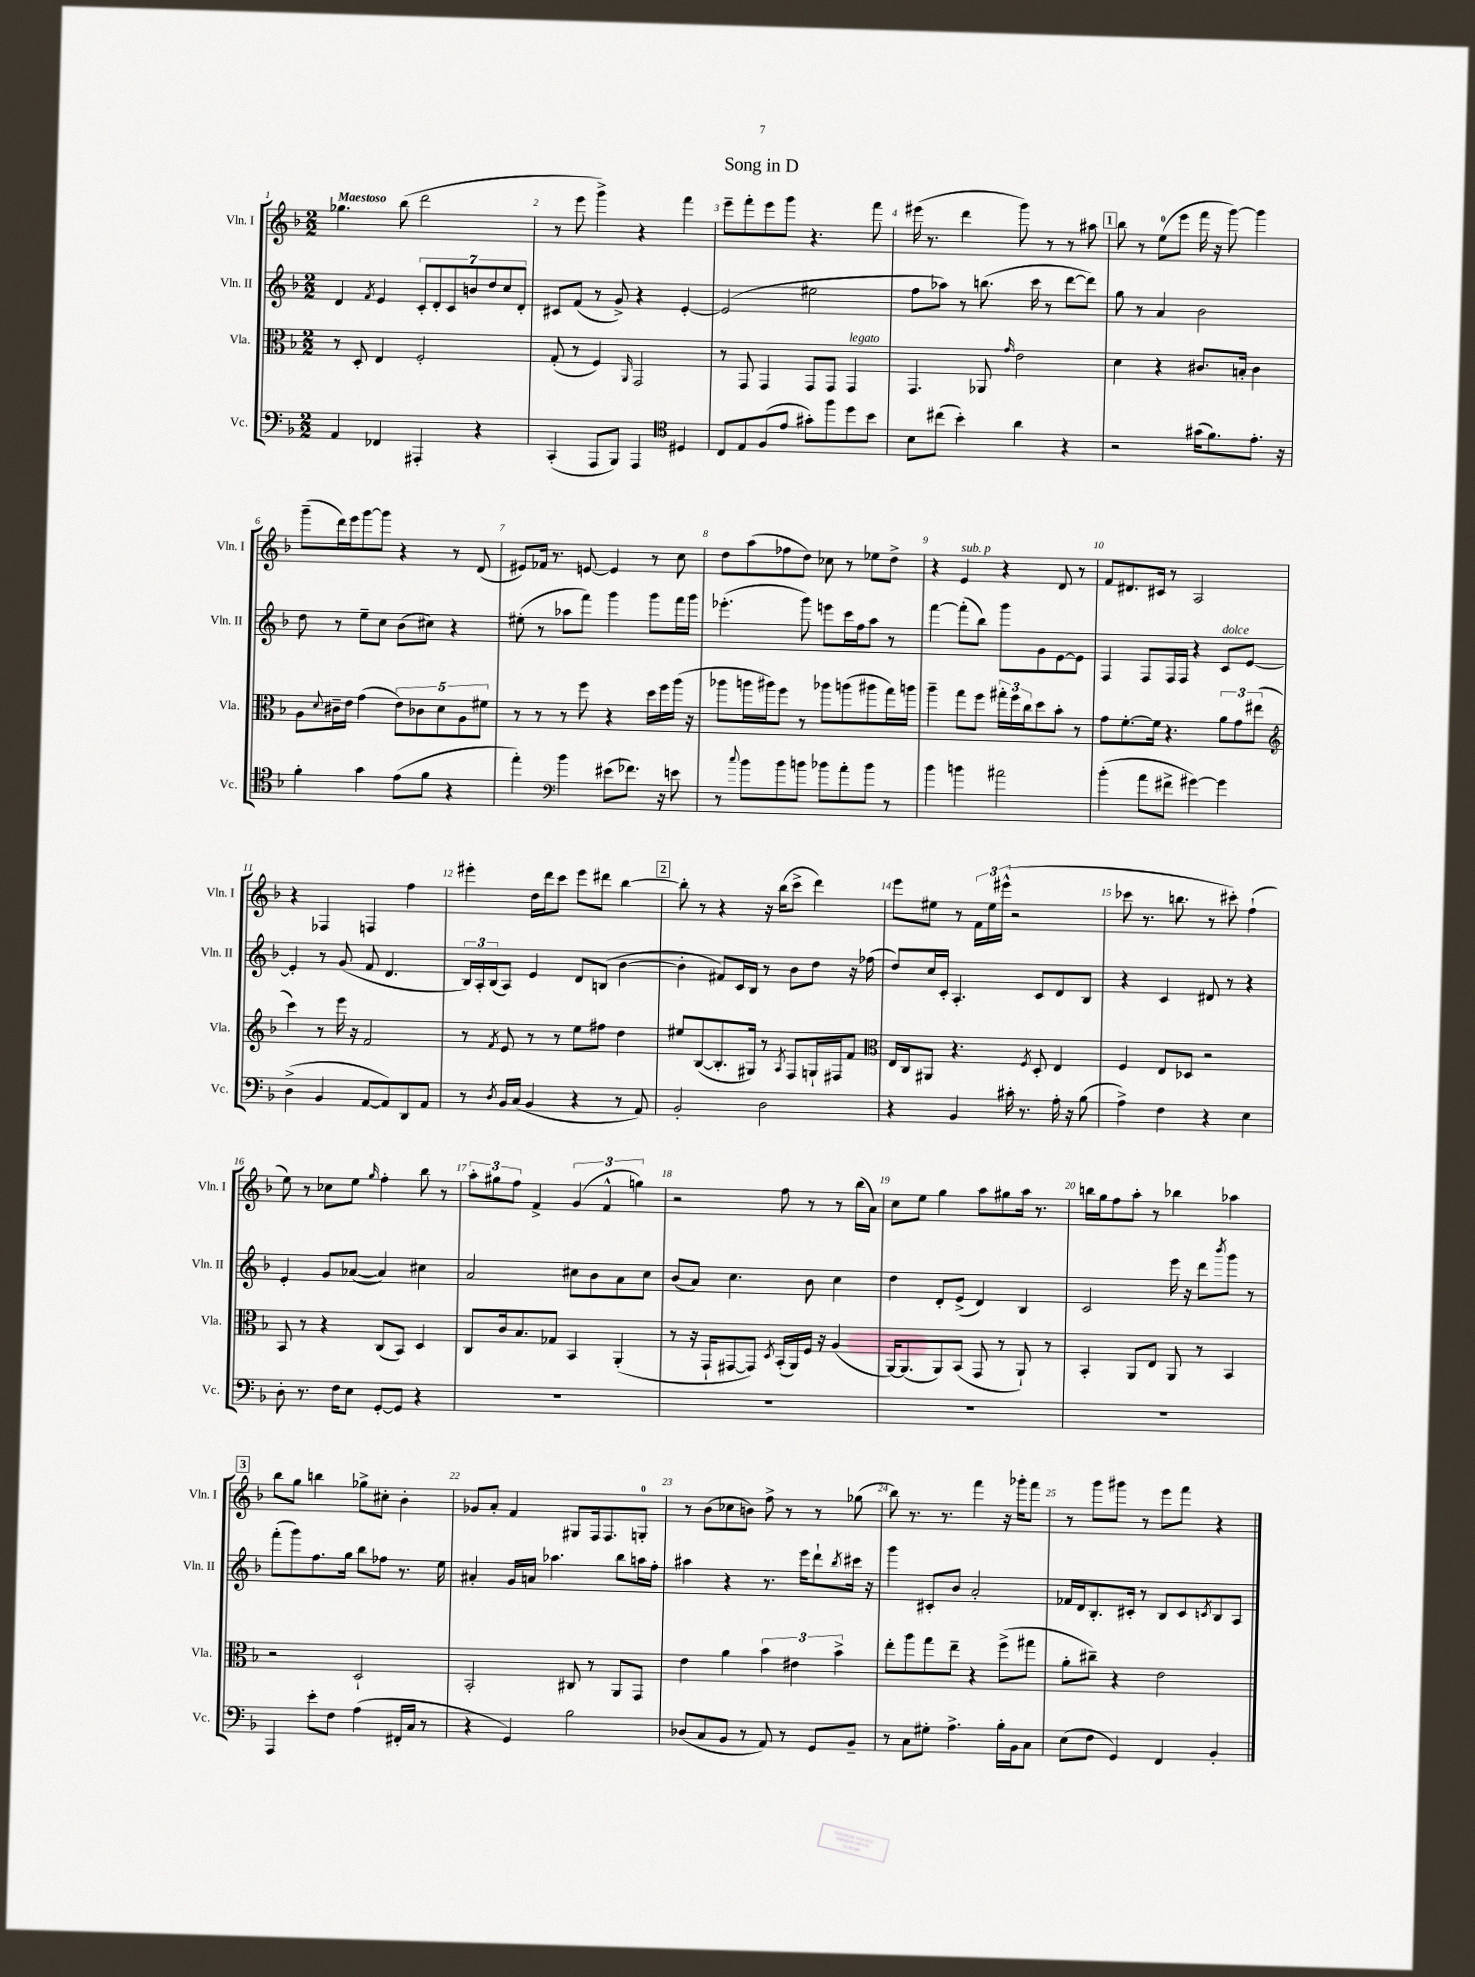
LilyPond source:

\header { title = "Song in D" }
<<
\new StaffGroup <<
\new Staff = "s0" \with { instrumentName = "Vln. I" shortInstrumentName = "Vln. I" } {
    \clef treble \key f \major \numericTimeSignature \time 2/2 \tempo "Maestoso"
    ges''4. bes''8( d'''2 |
    r8 e'''8 g'''4->) r4 f'''4 |
    e'''8-- f'''8-. e'''8 g'''8 r4. f'''8 |
    eis'''16( r8. d'''4 g'''8) r8 r8 ais''8 |
    \mark \markup { \box "1" } bes''8 r8 e''8-0( e'''8 f'''16 r16 g'''8~) g'''4 |
    g'''8--( d'''16) e'''16 g'''8~ g'''8 r4 r8 d'8( |
    eis'8) fes'16 r8. e'8~ e'4 r8 c''8 |
    d''8 a''8( fes''8 d''8) ces''8 r8 ees''8 d''8-> |
    r4 e'4^\markup { \italic "sub. p" } r4 d'8 r8 |
    f'8 dis'8. cis'16 r8 a2 |
    r4 fes4 f4 f''4 |
    eis'''4-. d''16 d'''16 c'''8 eis'''8 dis'''8 bes''4~ |
    \mark \markup { \box "2" } bes''8-. r8 r4 r16 bes''16( c'''8-> d'''4) |
    e'''8 eis''8 r8 \tuplet 3/2 { f'16 eis''16 eis'''16-^( } r2 |
    ces'''8 r8. b''8. r8 cis'''8-.) f''4-!( |
    e''8) r8 ces''8 e''8 \grace { g''16 } f''4-. bes''8 r8 |
    \tuplet 3/2 { a''8-. gis''8 f''8 } f'4-> \tuplet 3/2 { g'4( f'4-^ g''4) } |
    r2 f''8 r8 r8 bes''16( a'16) |
    c''8 e''8 g''4 a''8 gis''8 a''16 r8. |
    b''16 g''16 f''8 a''8-. r8 bes''4 aes''4 |
    \mark \markup { \box "3" } bes''8 g''8 b''4 ges''8-> cis''8-. bes'4-. |
    ges'8 a'8-. f'4 gis8 f16 f8. g8-0-. |
    r8 bes'8( ces''8 b'8) f''8-> r8 r8 ges''8( |
    bes''8) r8. r8. f'''4 r16 ges'''16-. f'''8 |
    r8 g'''8 gis'''8 r8 e'''8 f'''8 r4 \bar "|." |
}
\new Staff = "s1" \with { instrumentName = "Vln. II" shortInstrumentName = "Vln. II" } {
    \clef treble \key f \major \numericTimeSignature \time 2/2
    d'4 \acciaccatura { f'8 } e'4 \tuplet 7/4 { c'8-. d'8-. c'8 b'8 d''8 c''8 d'8-. } |
    cis'8 f'8( r8 g'8->) r4 e'4~-. |
    e'2( eis''2 |
    f''8 aes''8) r8 b''8.( c'''16 r8 d'''8~ d'''8) |
    \mark \markup { \box "1" } g''8 r8 a'4 bes'2 |
    d''8 r8 e''8-- c''8 bes'8( cis''8) r4 |
    eis''8-.( r8 aes''8 f'''8) g'''4 g'''8 f'''16 g'''16 |
    ees'''4.-.( g'''8) e'''8 c'''16 f''16 a''8 r8 |
    f'''4~ f'''8-.( bes''8) g'''8 g'8 e'8~ e'8 |
    f4 f8 f16 f16 r4 c'8^\markup { \italic "dolce" } e'8~ |
    e'4-. r8 g'8( f'8 d'4. |
    \tuplet 3/2 { bes16) a16-. bes16( } a8) e'4 d'8 b8( bes'4~ |
    \mark \markup { \box "2" } bes'4-. fis'8) c'16 bes16 r8 bes'8 d''8 r16 fes''16( |
    d''8) c''16 c'16-. a4.-. c'8 d'8 bes8 |
    r4 c'4 dis'8 r8 r4 |
    e'4-. g'8 aes'8~( aes'4) cis''4 |
    a'2 cis''8 bes'8 a'8 cis''8 |
    bes'8( a'8) c''4. bes'8 c''4 |
    d''4 d'8-. e'8->( d'4) bes4 |
    c'2 e'''16 r16 d'''8 \acciaccatura { bes'''8 } g'''8 r8 |
    \mark \markup { \box "3" } f'''8-.( g'''8) f''8. g''16 bes''8 fes''8 r8. e''16 |
    ais'4-. g'16 a'16 aes''4. bes''8 a''16 f''16-. |
    ais''4 r4 r8. e'''16 d'''8-! \acciaccatura { bes''8 } cis'''16 r16 |
    g'''4 cis'8-. bes'8 a'2-. |
    fes'16 d'16 bes8.-. cis'16-. r8 bes8 cis'8 \acciaccatura { c'8 } bes8 a8 \bar "|." |
}
\new Staff = "s2" \with { instrumentName = "Vla." shortInstrumentName = "Vla." } {
    \clef alto \key f \major \numericTimeSignature \time 2/2
    r8 d8-. e4 f2-. |
    g8-.( r8 f4) \grace { a,16 } g,2 |
    r8 g,8 g,4 g,8 g,8 g,4^\markup { \italic "legato" } |
    g,4. aes,8 \grace { g'16 } e'2 |
    \mark \markup { \box "1" } d'4 r4 cis'8. b16-. cis'4 |
    a8 \appoggiatura { d'8 } cis'16-- e'16 g'4( \tuplet 5/4 { e'8) ces'8 d'8 a8 fis'8 } |
    r8 r8 r8 f''8 r4 d''16 f''16 a''16( r16 |
    aes''8 a''16 ais''16) f''8 r8 aes''8 a''8( ais''8 g''16) a''16 |
    a''4-- g''8 f''8 \tuplet 3/2 { gis''16-. f''16 c''16 } d''8 bes'8-. r8 |
    g'8 f'8.~-. f'16 r4. \tuplet 3/2 { a'8 g'8 eis''8( } |
    \clef treble c'''4) r8 e'''16 r16 f'2 |
    r8 \acciaccatura { f'8 } e'8 r8 r8 e''8 fis''8 d''4 |
    \mark \markup { \box "2" } eis''8 bes8~( bes8.-. gis16) r8 \acciaccatura { a8 } f8 g16-! fis16 f'8 |
    \clef alto e16 c16 ais,8 r4. \acciaccatura { f8 } d8-. e4 |
    f4 e8 des8 r2 |
    bes,8 r8 r4 c8( bes,8) d4 |
    c8 c'16 bes8. ges8 bes,4 a,4-.( |
    r8 r16 g,16-! gis,8~ gis,8) \acciaccatura { d8 } bes,16-.( a,16) f16 r16 a4( |
    a,16~) a,8.( a,8) bes,8( g,8 r8 a,8-!) r8 |
    bes,4-. a,8 e8 a,8 r8 bes,4 |
    \mark \markup { \box "3" } r2 d2-! |
    bes,2-. cis8 r8 a,8 g,8 |
    e'4 a'4 \tuplet 3/2 { bes'4 eis'4 bes'4-> } |
    e''8-. a''8 g''8 e''8-- r4 f''8->( gis''8 |
    a'8-. cis''8--) r4 e'2 \bar "|." |
}
\new Staff = "s3" \with { instrumentName = "Vc." shortInstrumentName = "Vc." } {
    \clef bass \key f \major \numericTimeSignature \time 2/2
    a,4 fes,4 ais,,4-. r4 |
    c,4-.( a,,8 bes,,8) a,,4 \clef tenor dis4 |
    c8 e8 f8( e'8 gis'8-.) f''8 d''8 bes'8 |
    bes8 cis''8( bes'4-.) a'4 r4 |
    \mark \markup { \box "1" } r2 gis'16( f'8.) e'8.-. r16 |
    f'4-. g'4 e'8( f'8 r4 |
    e''4-.) \clef bass bes'4 eis'8( fes'8.) r16 e'8 |
    r8 \appoggiatura { c''8 } bes'8 bes'8 b'8 bes'8 a'8-. bes'8 r8 |
    bes'4 b'4 ais'2 |
    bes'4-.( a'8 fis'8-> gis'4~) gis'4 |
    d4->( bes,4 a,8~ a,8) d,8 a,8 |
    r8 \acciaccatura { d8 } bes,16 c16( bes,4 r4 r8 a,8) |
    \mark \markup { \box "2" } bes,2-. d2 |
    r4 bes,4 cis'16-. r8. a16-. r16 bes8( |
    a4->) f4 r4 e4 |
    d8-. r8. f16 e8 g,8~-. g,8 r4 |
    R1 |
    R1 |
    R1 |
    R1 |
    \mark \markup { \box "3" } a,,4 e'8-. f8 a4( fis,16-. c16 r8 |
    r4 g,4) bes2 |
    des8( c8 bes,8 r8 a,8) r8 g,8 bes,8-- |
    r8 c8 gis8-. a4.-> bes16-. bes,16 c8 |
    e8( f8 g,4) f,4 bes,4-. \bar "|." |
}
>>
>>
\layout { \context { \Score \override BarNumber.break-visibility = ##(#f #t #t) barNumberVisibility = #all-bar-numbers-visible } }
